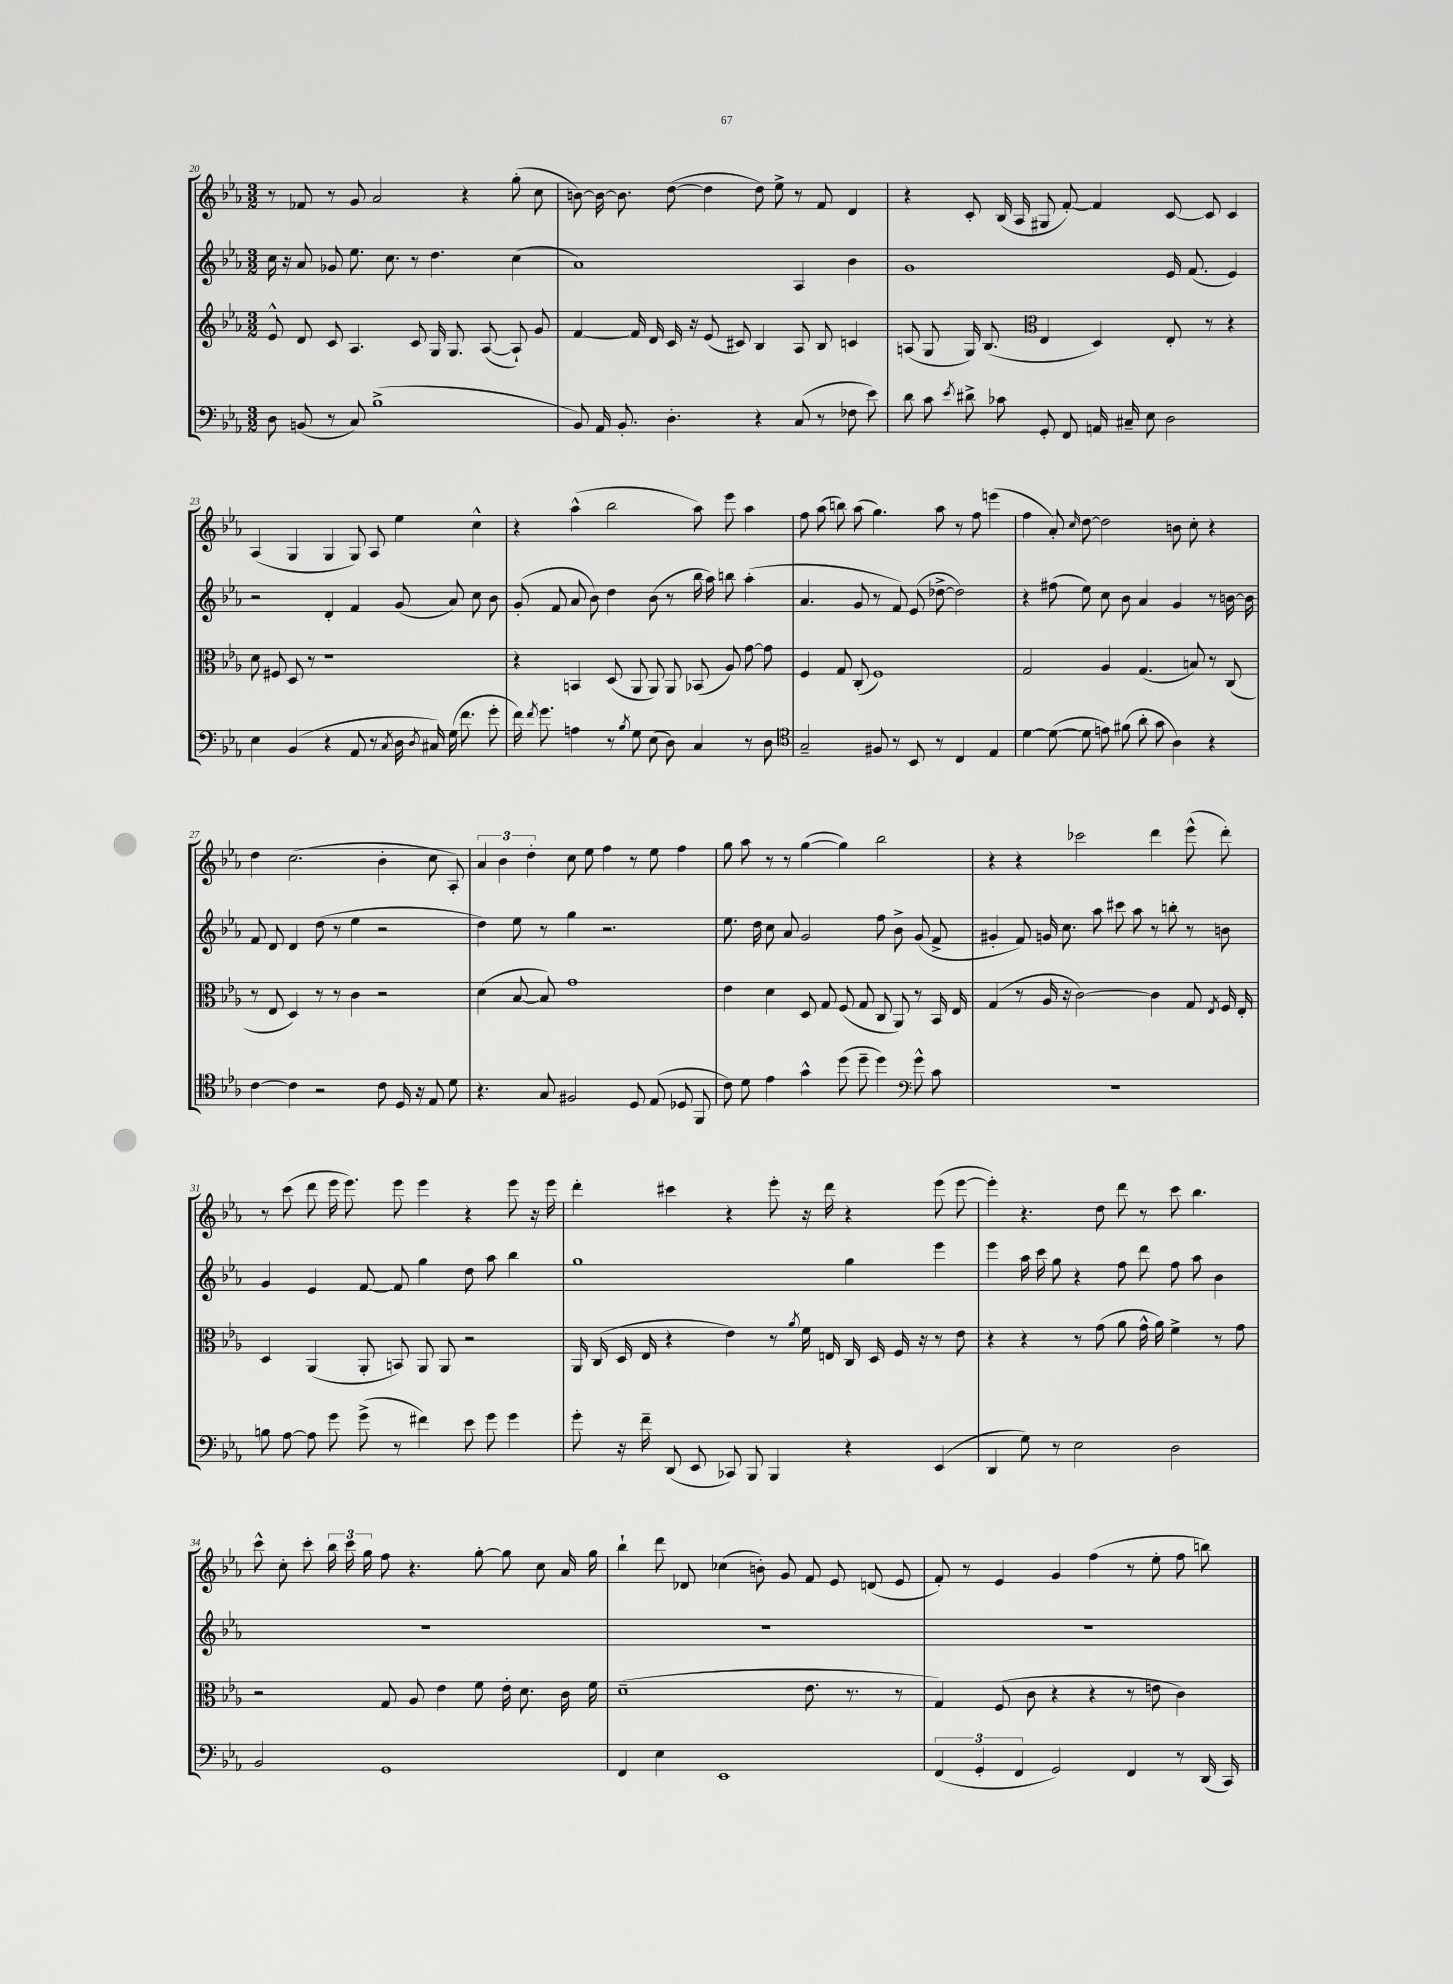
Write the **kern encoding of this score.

**kern	**kern	**kern	**kern
*part4	*part3	*part2	*part1
*staff4	*staff3	*staff2	*staff1
*clefF4	*clefG2	*clefG2	*clefG2
*k[b-e-a-]	*k[b-e-a-]	*k[b-e-a-]	*k[b-e-a-]
*M3/2	*M3/2	*M3/2	*M3/2
=20	=20	=20	=20
8D\	8e-^^/	16cc\	8r
.	.	16r	.
(8BBn/	8d/	8a-/	8f-X/
8r	8c/	8g-X/	8r
8C/)	4.A-/	8.ee-\	8g/
(1B-^	.	.	2a-/
.	.	8.cc\	.
.	8c/	8r	.
.	16G/	4.dd\	.
.	8.G/	.	.
.	.	.	4r
.	([8A-/	.	.
.	8A-`/])	(4cc\	(8gg'\
.	8g/	.	8cc\
=21	=21	=21	=21
8BB-/)	[4f/	1a-)	[8bn\)
16AA-/	.	.	16b\_
8.BB-'/	.	.	8.b\]
.	16f/]	.	.
.	16d/	.	.
4.D'\	16c/	.	([8dd\
.	16r	.	.
.	(8e-/	.	4dd\]
.	8c#X/)	.	.
4r	4B-/	.	8dd\)
.	.	.	8ee-^\
(8C/	8A-/	4A-/	8r
8r	8B-/	.	8f/
8F-X\	4cn/	4b-\	4d/
8e-\)	.	.	.
=22	=22	=22	=22
8d\	(8An/	1g	4r
8c\	8G/	.	.
8qe-/	.	.	.
8d#X^\	16G/)	.	8c'/
.	(8.B-/	.	.
8c-X\	.	.	(16B-/
.	.	.	16A-/
*	*clefC3	*	*
8GG'/	4E-/	.	8G#X/
8FF/	.	.	[8f'/)
16AAn/	4D/)	.	4f/]
16C#X~/	.	.	.
8E-\	.	.	.
2D\	8E-'/	16e-/	[8c/
.	.	(8.f/	.
.	8r	.	8c/]
.	4r	4e-/)	4c/
!!LO:LB:g=z
=23	=23	=23	=23
4E-\	8d\	2r	(4A-/
.	8F#X/	.	.
(4BB-/	8D/	.	4G/
.	8r	.	.
4r	1r	4d'/	4G/
8AA-/	.	4f/	8G/)
8r	.	.	8A-/
8qC/	.	.	.
16D\	.	(8g/	4ee-\
8qD/	.	.	.
16C#X/)	.	.	.
(16G\	.	8a-/)	.
8.f\	.	.	.
.	.	8cc\	4cc^^\
8g'\	.	8b-\	.
=24	=24	=24	=24
16f\)	4r	(8g'/	4r
8qf/	.	.	.
8.g\	.	.	.
.	.	8f/	.
4An\	4BBn/	8a-/	(4aa-^^\
.	.	8b-\)	.
8r	(8D/	4dd\	2bb-\
8qB-/	.	.	.
8G\	8AA-/	.	.
(8E-\	8AA-/)	(8b-\	.
8D\)	8AA-/	8r	.
4C/	(8BB-X/	16bb-\	8aa-\)
.	.	16aa-\)	.
.	8A-/)	8bbn\	8eee-\
8r	[8g\	(4aa-'\	4aa-\
8D\	8g\]	.	.
=25	=25	=25	=25
*clefC4	*	*	*
2G~/	4F/	4.a-/	8ff\
.	.	.	(8aa-\
.	8G/	.	8bbn\)
.	(8C'/	8g/	(8aa-\
8F#X/	1F)	8r	4.gg\)
8r	.	8f/)	.
8BB-/	.	(8e-/	.
8r	.	[8dd-X^\	8aa-\
4C/	.	2dd-\])	8r
.	.	.	8ff\
4E-/	.	.	(4eeen\
=26	=26	=26	=26
[4d\	2G/	4r	4ff\
(8d\_	.	(8ff#X\	8a-'/)
.	.	.	16qqcc/
8d\]	.	8ee-\)	[8dd\
8en\)	4A-/	8cc\	2dd\]
(8f#X\	.	8b-\	.
8a-'\	(4.G/	4a-/	.
8g\	.	.	.
4A-\)	.	4g/	8bn\
.	8Bn/)	.	8cc'\
4r	8r	8r	4r
.	(8C/	[16bn\	.
.	.	16b\]	.
!!LO:LB:g=z
=27	=27	=27	=27
[4c\	8r	8f/	4dd\
.	8E-/	8d/	.
4c\]	4D/)	4d/	(2.cc\
2r	8r	(8dd\	.
.	8r	8r	.
.	4c\	4ee-\	.
8c\	2r	2r	4b-'\
16D/	.	.	.
16r	.	.	.
8E-/	.	.	8cc\
8d\	.	.	8A-'/)
=28	=28	=28	=28
4.r	(4d\	4dd\)	6a-/
.	.	.	6b-\
.	[8B-/	8ee-\	.
.	.	.	6dd'\
8G/	8B-/])	8r	.
2F#X/	1g	4gg\	8cc\
.	.	.	8ee-\
.	.	2.r	4ff\
8D/	.	.	8r
(8E-/	.	.	8ee-\
8D-X/	.	.	4ff\
8FF/	.	.	.
=29	=29	=29	=29
8c\)	4e-\	8.ee-\	8gg\
8d\	.	.	8aa-\
.	.	16dd\	.
4e-\	4d\	8cc\	8r
.	.	8a-/	8r
4g^^\	8D/	2g/	([4gg\
.	8G/	.	.
(8dd\	(8F/	.	4gg\])
8dd~\	8G/	.	.
4dd\)	8C/	8ff\	2bb-\
.	8AA-/)	8b-^\	.
*clefF4	*	*	*
8g^^\	8r	(8g/	.
8c\	16BB-/	8f^/	.
.	16E-/	.	.
=30	=30	=30	=30
1.r	(4G/	4g#X'/	4r
.	8r	8f/)	4r
.	16A-/	16gn/	.
.	16r	8.cc\	.
.	[2c\)	.	2ccc-X\
.	.	8aa-\	.
.	.	8ccc#X\	.
.	.	8aa-\	.
.	4c\]	8r	4ddd\
.	.	8bbn'\	.
.	8G/	8r	(8eee-^^\
.	8qE-/	.	.
.	16F/	8bn\	8ddd'\)
.	16E-'/	.	.
!!LO:LB:g=z
=31	=31	=31	=31
8Bn\	4D/	4g/	8r
[8A-\	.	.	(8ccc\
8A-\]	(4AA-/	4e-/	8ddd\
8g\	.	.	16eee-\
.	.	.	8.eee-\)
(8g^\	8AA-'/	[8f/	.
8r	8BBn/)	8f/]	8eee-\
4f#X\)	8AA-/	4gg\	4eee-\
.	8AA-/	.	.
8e-\	2r	8dd\	4r
8g\	.	8aa-\	.
4g\	.	4bb-\	8eee-\
.	.	.	16r
.	.	.	16eee-\
=32	=32	=32	=32
8g'\	16AA-/	1gg	4ddd'\
.	(16C/	.	.
16r	16D/	.	.
16f~\	16E-/	.	.
(8DD/	4r	.	4ccc#X\
8EE-/	.	.	.
8CC-X/)	4e-\)	.	4r
8BBB-/	.	.	.
4BBB-/	8r	.	8eee-'\
.	8qa-/	.	.
.	16f\	.	16r
.	16En/	.	16ddd\
4r	16C/	4gg\	4r
.	16D/	.	.
.	16F/	.	.
.	16r	.	.
(4EE-/	8r	4eee-\	(8eee-\
.	8e-\	.	[8eee-\
=33	=33	=33	=33
4DD/	4r	4eee-\	4eee-'\])
8G\)	4r	16aa-\	4.r
.	.	16ccc\	.
8r	.	8gg\	.
2E-\	8r	4r	.
.	(8g\	.	8dd\
.	8a-\	8ff\	8ddd\
.	16g^^\	8ddd\	8r
.	16a-\)	.	.
2D\	4f^\	8ff\	8ccc\
.	.	8aa-\	4.bb-\
.	8r	4b-\	.
.	8g\	.	.
!!LO:LB:g=z
=34	=34	=34	=34
2BB-/	2r	1.r	8ccc^^\
.	.	.	8cc'\
.	.	.	8ccc'\
.	.	.	24bb-\
.	.	.	24ccc\
.	.	.	24gg\
1GG	8G/	.	8ff\
.	8A-/	.	4.r
.	4e-\	.	.
.	8f\	.	[8gg'\
.	16e-'\	.	8gg\]
.	8.d\	.	.
.	.	.	8cc\
.	16c\	.	16a-/
.	16f\	.	16gg\
=35	=35	=35	=35
4FF/	(1d~	1.r	4bb-`\
4E-\	.	.	8ddd\
.	.	.	8d-X/
1EE-	.	.	(4cc-X\
.	.	.	8bn'\)
.	.	.	8g/
.	8.e-\	.	8f/
.	.	.	8e-/
.	8.r	.	.
.	.	.	(8dn/
.	8r	.	8e-/
=36	=36	=36	=36
(6FF/	4G/)	1.r	8f'/)
.	.	.	8r
6GG'/	.	.	.
.	(8F/	.	4e-/
6FF/	.	.	.
.	8c\	.	.
2GG/)	4r	.	4g/
.	4r	.	(4ff\
4FF/	8r	.	8r
.	8en\	.	8ee-'\
8r	4c\)	.	8ff\
(16DD/	.	.	8bbn\)
16CC/)	.	.	.
==	==	==	==
*-	*-	*-	*-
